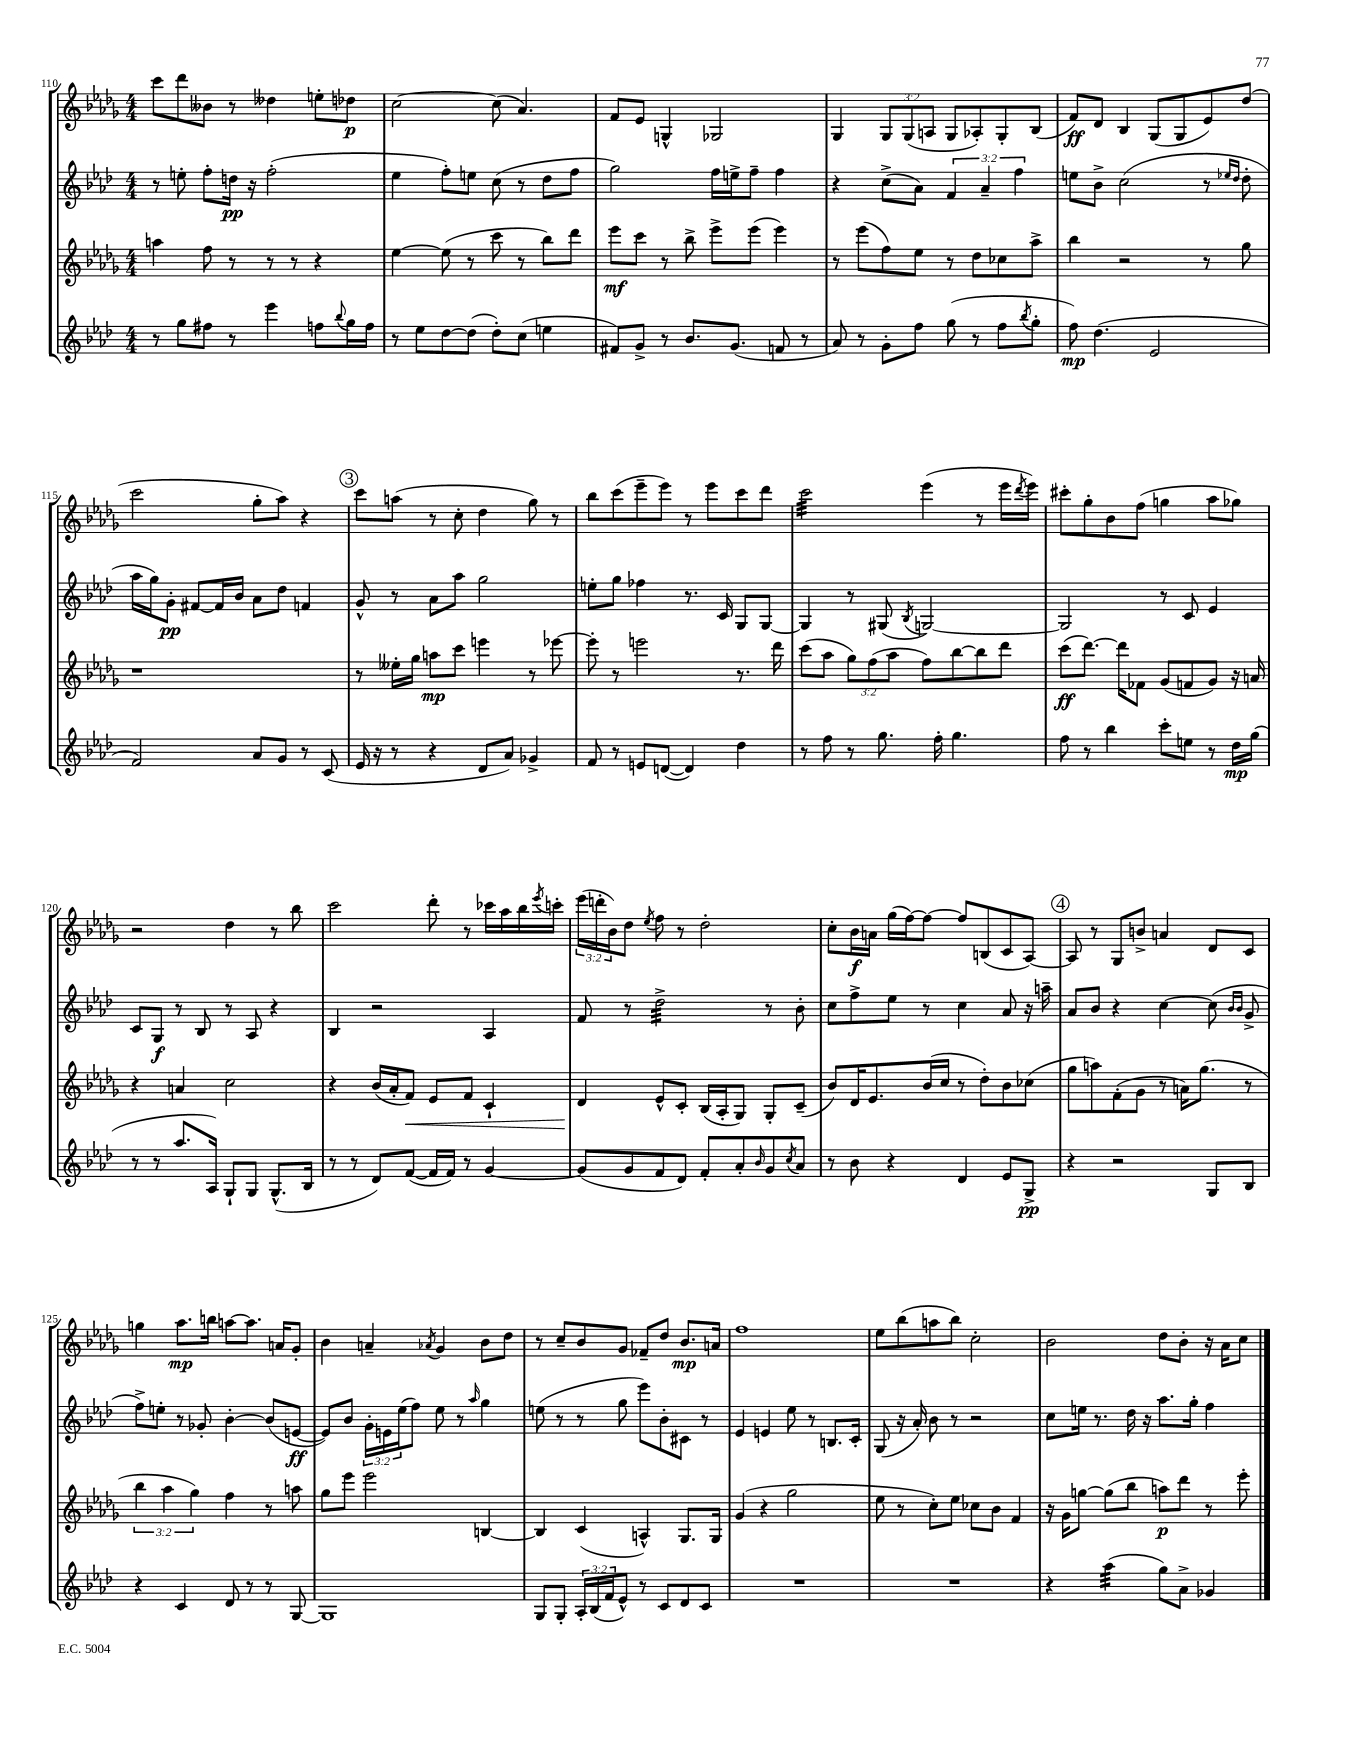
<<
\new StaffGroup <<
\new Staff = "s0" {
    \clef treble \key des \major \numericTimeSignature \time 4/4 \override Staff.TupletNumber.text = #tuplet-number::calc-fraction-text
    c'''8 des'''8 beses'8 r8 deses''4 e''8-. des''8\p |
    c''2~ c''8( aes'4.) |
    f'8 ees'8 g4-^ ges2 |
    ges4 \tuplet 3/2 { ges8 ges8( a8 } ges8 aes8-.) ges8-. bes8( |
    f'8\ff) des'8 bes4 ges8( ges8 ees'8) des''8( |
    c'''2 ges''8-. aes''8) r4 |
    \mark \markup { \circle "3" } c'''8 a''8( r8 c''8-. des''4 ges''8) r8 |
    bes''8 c'''8( ees'''8-- ees'''8) r8 ees'''8 c'''8 des'''8 |
    c'''2:32 ees'''4( r8 ees'''16 \acciaccatura { des'''8 } ees'''16) |
    cis'''8-. ges''8-. bes'8 f''8( g''4 aes''8 ges''8) |
    r2 des''4 r8 bes''8 |
    c'''2 des'''8-. r8 ces'''16 aes''16 bes''16 \acciaccatura { ees'''8 } c'''16-. |
    \tuplet 3/2 { ees'''16( d'''16-. bes'16) } des''8 \acciaccatura { ees''8 } f''8 r8 des''2-. |
    c''8-. bes'16\f a'16 ges''16( f''16~) f''8~ f''8 b8( c'8 aes8~) |
    \mark \markup { \circle "4" } aes8 r8 ges8 b'8-> a'4 des'8 c'8 |
    g''4 aes''8.\mp b''16 a''8~ a''8. a'16 ges'8-. |
    bes'4 a'4-- \acciaccatura { aes'8 } ges'4 bes'8 des''8 |
    r8 c''8-- bes'8 ges'8 fes'8-- des''8 bes'8.\mp a'16 |
    f''1 |
    ees''8 bes''8( a''8 bes''8) c''2-. |
    bes'2 des''8 bes'8-. r16 aes'16 c''8 \bar "|." |
}
\new Staff = "s1" {
    \clef treble \key aes \major \numericTimeSignature \time 4/4 \override Staff.TupletNumber.text = #tuplet-number::calc-fraction-text
    r8 e''8-. f''8-. d''16\pp r16 f''2-.( |
    ees''4 f''8-.) e''8 c''8( r8 des''8 f''8 |
    g''2) f''16 e''16-> f''8-- f''4 |
    r4 c''8->( aes'8) \tuplet 3/2 { f'4 aes'4-- f''4 } |
    e''8 bes'8-> c''2( r8 \grace { ees''16 des''16 } des''8-. |
    aes''16 g''16) g'8-.\pp fis'8~ fis'16 bes'16 aes'8 des''8 f'4 |
    \mark \markup { \circle "3" } g'8-^ r8 aes'8 aes''8 g''2 |
    e''8-. g''8 fes''4 r8. c'16 g8 g8~ |
    g4 r8 gis8( \acciaccatura { bes8 } g2~) |
    g2 r8 c'8 ees'4 |
    c'8 g8\f r8 bes8 r8 aes8 r4 |
    bes4 r2 aes4 |
    f'8 r8 des''2:32-> r8 bes'8-. |
    c''8 f''8-> ees''8 r8 c''4 aes'8 r16 a''16-- |
    \mark \markup { \circle "4" } aes'8 bes'8 r4 c''4~ c''8( \grace { bes'16 bes'16 } g'8-> |
    f''8->) e''8-. r8 ges'8-. bes'4~-. bes'8( e'8~\ff |
    e'8) bes'8 \tuplet 3/2 { g'16-. e'16 ees''16( } f''8) ees''8 r8 \grace { aes''16 } g''4 |
    e''8( r8 r8 g''8 ees'''8) bes'8-. cis'8 r8 |
    ees'4 e'4 ees''8 r8 b8. c'16-. |
    g8( r16 aes'16-.) bes'8 r8 r2 |
    c''8 e''16 r8. des''16 r16 aes''8. g''16-. f''4 \bar "|." |
}
\new Staff = "s2" {
    \clef treble \key des \major \numericTimeSignature \time 4/4 \override Staff.TupletNumber.text = #tuplet-number::calc-fraction-text
    a''4 f''8 r8 r8 r8 r4 |
    ees''4~ ees''8( r8 c'''8 r8 bes''8) des'''8 |
    ees'''8\mf c'''8 r8 bes''8-> ees'''8-> ees'''8( ees'''4) |
    r8 ees'''8( f''8) ees''8 r8 des''8 ces''8 aes''8-> |
    bes''4 r2 r8 ges''8 |
    r1 |
    \mark \markup { \circle "3" } r8 eeses''16-. ges''16 a''8\mp c'''8 e'''4 r8 ees'''8~ |
    ees'''8-. r8 e'''2 r8. des'''16 |
    c'''8( aes''8 \tuplet 3/2 { ges''8) f''8( aes''8 } f''8) bes''8~ bes''8 des'''8 |
    c'''8\ff( des'''8.~) des'''16 fes'8 ges'8( f'8 ges'8) r16 a'16 |
    r4 a'4 c''2 |
    r4 bes'16( aes'16-. f'8\<) ees'8 f'8 c'4-! |
    des'4\! ees'8-^ c'8-. bes16( aes16-. ges8) ges8-. c'8--( |
    bes'8) des'16 ees'8. bes'16( c''16 r8 des''8-.) bes'8 ces''8( |
    \mark \markup { \circle "4" } ges''8 a''8) f'8-.( ges'8 r8 a'16) ges''8.( r8 |
    \tuplet 3/2 { bes''4 aes''4 ges''4) } f''4 r8 a''8 |
    ges''8 ees'''8 ees'''2 b4~ |
    b4 c'4( a4-^) ges8. ges16 |
    ges'4( r4 ges''2 |
    ees''8 r8 c''8-.) ees''8 ces''8 bes'8 f'4 |
    r16 ges'16 g''8~ g''8( bes''8 a''8\p) des'''8 r8 ees'''8-. \bar "|." |
}
\new Staff = "s3" {
    \clef treble \key aes \major \numericTimeSignature \time 4/4 \override Staff.TupletNumber.text = #tuplet-number::calc-fraction-text
    r8 g''8 fis''8 r8 ees'''4 f''8 \appoggiatura { bes''8 } g''16 f''16 |
    r8 ees''8 des''8~ des''8( des''8-.) c''8( e''4 |
    fis'8) g'8-> r8 bes'8. g'8.( f'8 r8 |
    aes'8) r8 g'8-. f''8 g''8( r8 f''8 \acciaccatura { bes''8 } g''8-. |
    f''8\mp) des''4.( ees'2 |
    f'2) aes'8 g'8 r8 c'8( |
    \mark \markup { \circle "3" } ees'16 r16 r8 r4 des'8 aes'8) ges'4-> |
    f'8 r8 e'8 d'8~( d'4) des''4 |
    r8 f''8 r8 g''8. f''16-. g''4. |
    f''8 r8 bes''4 c'''8-. e''8 r8 des''16\mp g''16( |
    r8 r8 aes''8. aes16) g8-! g8 g8.-^( bes16 |
    r8 r8 des'8) f'8~( f'16 f'16) r8 g'4~ |
    g'8( g'8 f'8 des'8) f'8-. aes'8-. \grace { bes'16 } g'8 \acciaccatura { c''8 } aes'8 |
    r8 bes'8 r4 des'4 ees'8 g8->\pp |
    \mark \markup { \circle "4" } r4 r2 g8 bes8 |
    r4 c'4 des'8 r8 r8 g8~ |
    g1 |
    g8 g8-. \tuplet 3/2 { aes16-. bes16( f'16 } ees'8-^) r8 c'8 des'8 c'8 |
    R1 |
    R1 |
    r4 aes''4:32( g''8) aes'8-> ges'4 \bar "|." |
}
>>
>>
\layout { \context { \Score currentBarNumber = #110 } }
